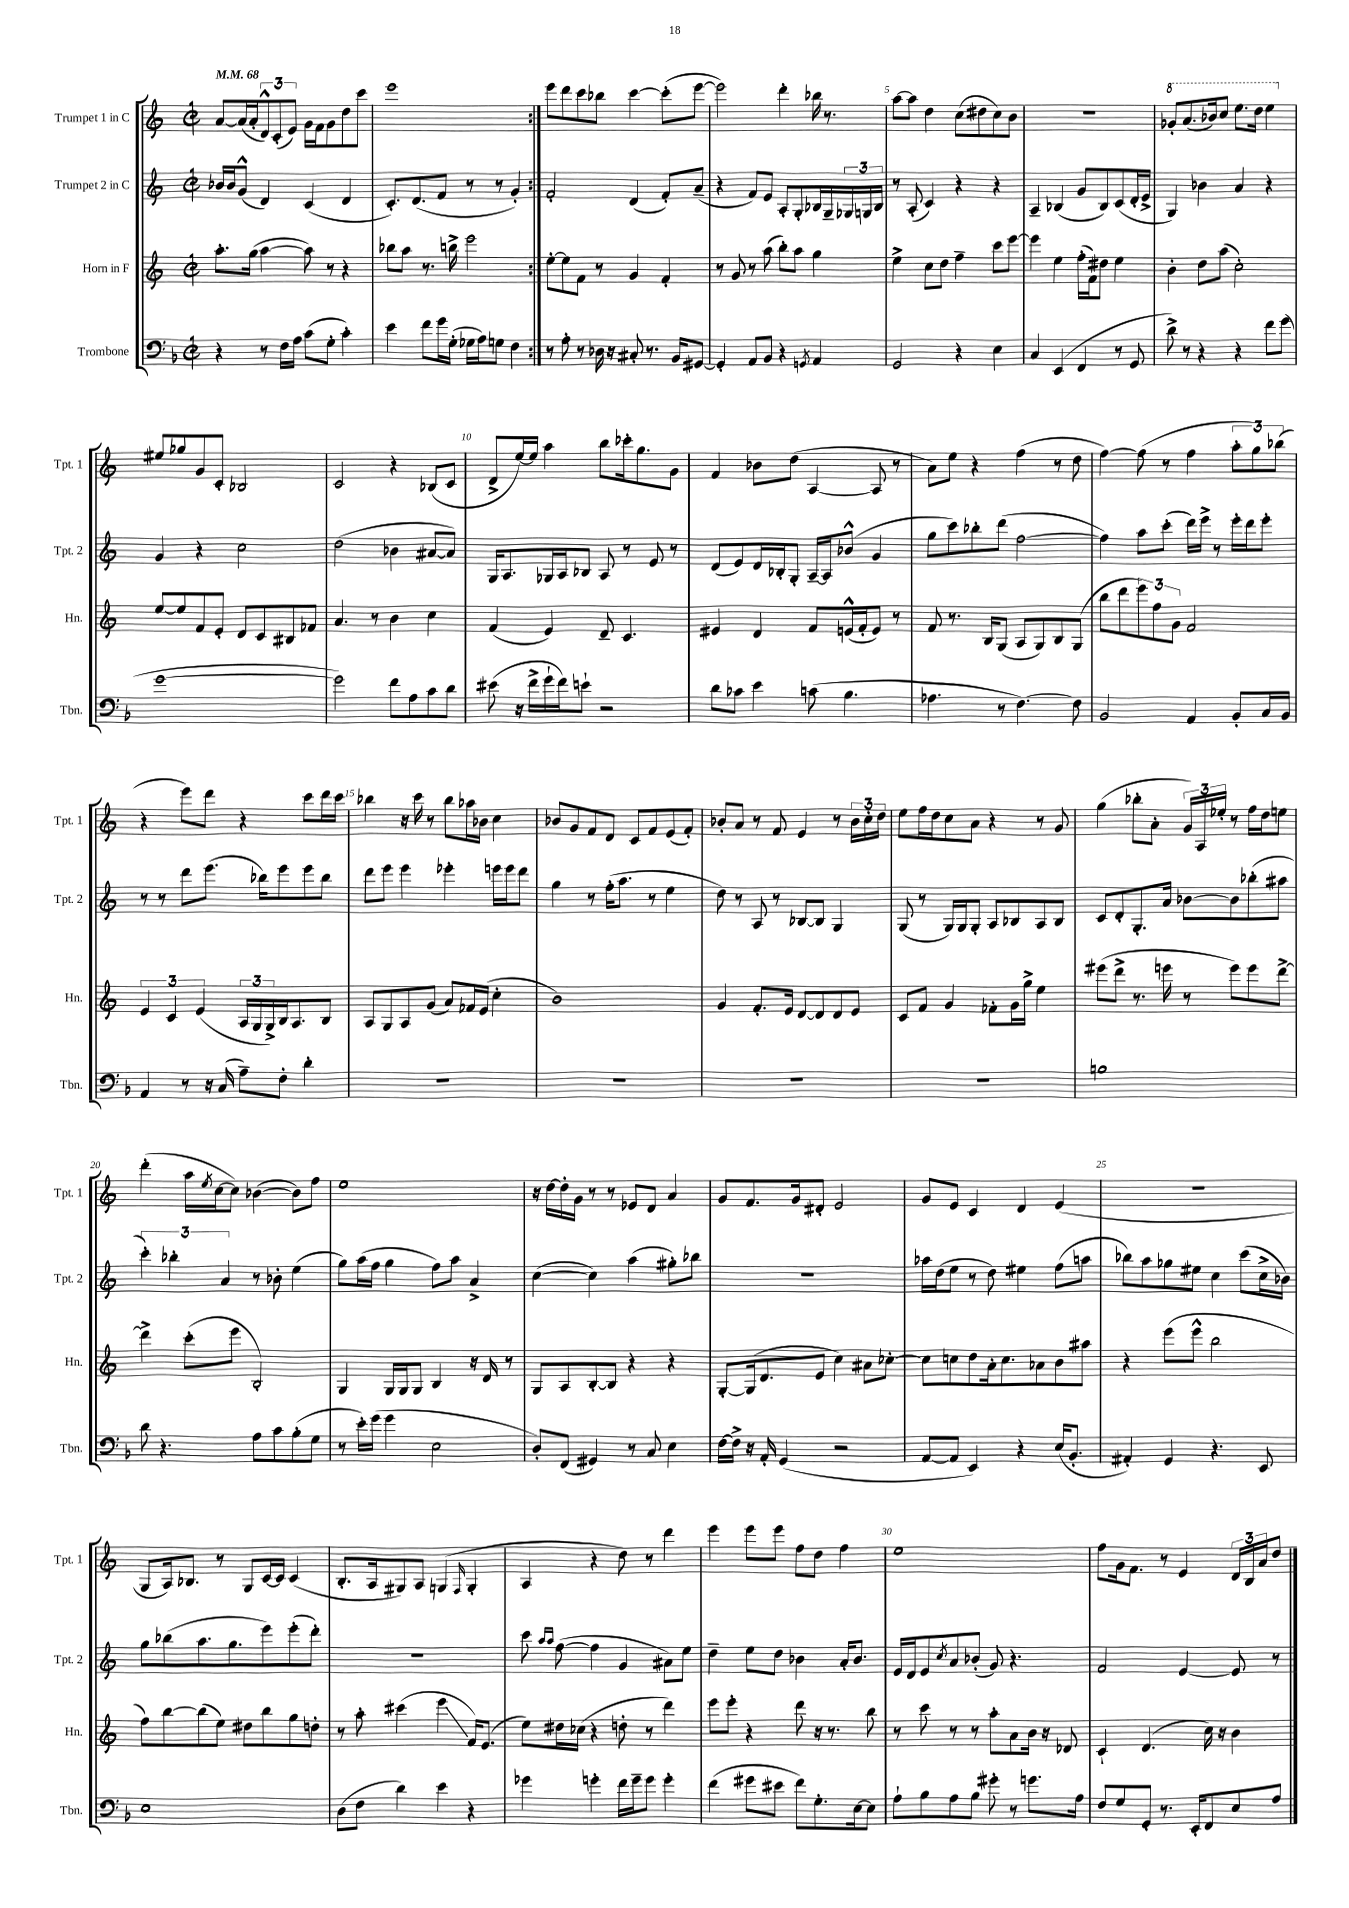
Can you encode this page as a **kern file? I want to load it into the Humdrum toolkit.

**kern	**kern	**kern	**kern
*staff4	*staff3	*staff2	*staff1
*clefF4	*clefG2	*clefG2	*clefG2
*k[b-]	*k[]	*k[]	*k[]
*M2/2	*M2/2	*M2/2	*M2/2
*met(c|)	*met(c|)	*met(c|)	*met(c|)
*MM68	*MM68	*MM68	*MM68
4r	8.aa'	16b-	[8a
.	.	16b-	.
.	.	(8g^^	(16a]
.	(16gg	.	16a'
8r	[4aa	4d)	12d^^)
.	.	.	(12c'
16F	.	.	.
.	.	.	12e)
16A	.	.	.
(8c	8aa])	(4c	16g
.	.	.	16f
8G'	8r	.	8g
4c')	4r	4d	8dd
.	.	.	8ccc
=	=	=	=
4e	8bb-	8.c')	1eee
.	8aa	.	.
.	.	(8.d	.
8f	8.r	.	.
16g	.	8f	.
(16G'	16bb^	.	.
16G-	2eee	8r	.
16A)	.	.	.
8G	.	8r	.
4F	.	4g')	.
=:|!	=:|!	=:|!	=:|!
8r	[8ee'	2f'	8eee
8A'	8ee]	.	8ddd
8r	8f	.	8ccc
16D-	8r	.	8bb-
16r	.	.	.
8C#'	4g	(4d	[4ccc
8.r	.	.	.
.	4f'	8f')	(8ccc']
16BB-	.	.	.
[8GG#	.	(8a~	[8eee
=	=	=	=
4GG#']	8r	4r	2eee])
.	8g	.	.
8AA	8r	8f)	.
8BB-	(8aa	8e	.
4r	8bb')	8A'	4ddd'
.	8aa	8G'	.
8qGG	.	.	.
4AA	4gg	16B-	16bb-
.	.	16G~	8.r
.	.	24G-	.
.	.	24G	.
.	.	24B-	.
=	=	=	=
2GG	4ee^	8r	[8aa
.	.	(8A'	8aa]
.	8cc	4c)	4dd
.	8dd	.	.
4r	4ff~	4r	(8cc
.	.	.	8dd#
4E	8ccc	4r	8cc)
.	[8eee	.	8b
=	=	=	=
4C	4eee]	4A~	1r
(4EE	4ee	(4B-	.
4FF	(16ff'	8g	.
.	16f)	.	.
.	8dd#	8B-)	.
8r	4ee	(8c	.
8GG	.	16d'	.
.	.	16e^	.
=	=	=	=
8d^)	4b'	4G)	8gg-'
8r	.	.	(8.aa
4r	8dd	4b-	.
.	.	.	16bb-)
.	(8aa	.	8ccc
4r	2cc')	4a	8.eee
.	.	.	16ddd
8f	.	4r	4eee
(8g	.	.	.
=	=	=	=
[1g	[8ee	4g	8ee#
.	8ee]	.	8gg-
.	8f	4r	8g
.	8e'	.	8c'
.	8d	2cc	2B-
.	8c	.	.
.	8B#	.	.
.	8f-	.	.
=	=	=	=
2g])	4.a	(2dd	2c
.	8r	.	.
8f	4b	4b-	4r
8A	.	.	.
8c	4cc	[8a#	(8B-
8d	.	8a#])	8c
=	=	=	=
(8e#	(4f	16G	8d^
.	.	8.A	.
16r	.	.	[16ee)
16f^	.	.	16ee]
16g`	4e)	16G-	4aa
16f)	.	16A	.
8e`	.	8B-	.
2r	8d~	8A	8bb
.	4.c	8r	16ccc-'
.	.	.	8.gg
.	.	8e	.
.	.	8r	8g
=	=	=	=
8d	4e#	(8d	4f
8c-	.	8e)	.
4e	4d	16d	8b-
.	.	16B-'	.
.	.	8G'	(8dd
(8c	8f	[16A~	[4A
.	.	16A]	.
4.B-	(16e^^	(8b-^^	.
.	16f'	.	.
.	8e)	4g	8A]
.	8r	.	8r
=	=	=	=
4.A-	8f	8gg	8a)
.	8.r	8ccc)	8ee
.	.	8bb-'	4r
.	16B	.	.
8r	(8G	(8ddd	.
[4.F)	8A	[2ff	(4ff
.	8G)	.	.
.	8B	.	8r
8F]	(8G	.	8dd
=	=	=	=
2BB-	8bb	4ff])	[4ff)
.	8ddd	.	.
.	12eee)	8aa	(8ff]
.	12ff	.	.
.	.	(8ccc'	8r
.	12g	.	.
4AA	2f	16ddd)	4ff
.	.	16eee^	.
.	.	8r	.
8BB-'	.	16eee'	12aa'
.	.	16ddd	.
.	.	.	12gg)
16C	.	8eee'	.
.	.	.	(12bb-
16BB-	.	.	.
=	=	=	=
4AA	6e	8r	4r
.	.	8r	.
.	6c	.	.
8r	.	8ddd	8eee)
.	(6e	.	.
16r	.	(8.eee	8ddd
(16C	.	.	.
8A~)	24A	.	4r
.	24G	.	.
.	.	16bb-)	.
.	24G^)	.	.
8F'	16B	8eee	.
.	8.A	.	.
4d'	.	8eee	8ccc
.	8B	8bb-	16ddd
.	.	.	16ccc
=	=	=	=
1r	8A	8ddd	4bb-
.	8G	8eee	.
.	8A	4eee	16r
.	.	.	16ccc
.	(8g	.	8r
.	8a)	4eee-'	8bb-
.	16f-	.	16aa-
.	(16e	.	16b-
.	4cc'	16eee	4cc
.	.	16eee	.
.	.	8ddd	.
=	=	=	=
1r	1b)	4gg	8b-
.	.	.	8g
.	.	8r	8f
.	.	(16ff'	8d
.	.	8.aa	.
.	.	.	8c
.	.	8r	8f
.	.	4ee	(8e
.	.	.	8f')
=	=	=	=
1r	4g	8dd)	8b-'
.	.	8r	8a
.	8.f'	8A	8r
.	.	8r	8f
.	16e	.	.
.	[8d	[8B-	4e
.	8d]	8B-]	.
.	8d	4G	8r
.	8e	.	24b-
.	.	.	24cc'
.	.	.	24dd
=	=	=	=
1r	8c	(8G	8ee
.	8f	8r	16ff
.	.	.	16dd
.	4g	16G)	8cc
.	.	16G	.
.	.	8G'	8a
.	8f-'	8A	4r
.	16g	8B-	.
.	16gg^	.	.
.	4ee	8A	8r
.	.	8B-	8g
=	=	=	=
1B	(8eee#	8c	(4gg
.	8ddd^	8d'	.
.	8.r	8.G'	8bb-'
.	.	.	8a'
.	16eee	16a	.
.	8r	[8b-	24g)
.	.	.	24A
.	.	.	24ee-'
.	8eee)	8b-]	8r
.	8eee	(8bb-'	16ff
.	.	.	16dd
.	[8ddd^	8aa#	8ee
=	=	=	=
8d	4ddd^]	6ccc')	(4ddd'
4.r	.	.	.
.	.	6bb-'	.
.	(8ccc'	.	16aa
.	.	.	8qee
.	.	.	[16cc
.	.	6a	.
.	8eee	.	8cc])
8A	2B')	8r	([4b-
8c	.	8b-'	.
(8B-'	.	(4ee	8b-])
8G	.	.	8ff
=	=	=	=
8r	4G	8gg)	1ee
16e')	.	(16aa	.
(16g	.	16ff	.
4g	16G	4gg	.
.	16G	.	.
.	8G	.	.
2E	4B	8ff)	.
.	.	8aa	.
.	16r	4a^	.
.	16d	.	.
.	8r	.	.
=	=	=	=
8D')	8G	([4cc	16r
.	.	.	[16dd
(8FF	8A	.	16dd']
.	.	.	16g
4GG#)	[8B'	4cc])	8r
.	8B]	.	8r
8r	4r	(4aa	8e-
8C	.	.	8d
4E	4r	8gg#')	4a
.	.	8bb-	.
=	=	=	=
[16F	[8G'	1r	8g
16F^]	.	.	.
16r	(16G]	.	8.f
16AA'	8.d	.	.
(4GG	.	.	.
.	.	.	16g
.	8e	.	8d#'
2r	4cc)	.	2e
.	8a#	.	.
.	[8cc-'	.	.
=	=	=	=
[8AA	8cc-]	16aa-	8g
.	.	(16dd	.
8AA]	8cc	8ee	8e
4EE)	8dd	8r	4c
.	16a'	8dd)	.
.	8.cc	.	.
4r	.	4ee#	4d
.	8a-	.	.
(16E	8b	(8ff	(4e
8.BB-'	.	.	.
.	8aa#	8aa	.
=	=	=	=
4AA#')	4r	8bb-)	1r
.	.	8aa	.
4GG	(8eee	8gg-	.
.	8eee^^	8ee#	.
4.r	2bb	4cc	.
.	.	(8ccc	.
8EE	.	16cc^	.
.	.	16b-)	.
=	=	=	=
1E	8ff)	8gg	8G
.	[8bb	(8bb-	16A)
.	.	.	8.B-
.	(8bb]	8.aa	.
.	8ee)	.	8r
.	.	8.gg	.
.	8dd#	.	8G
.	8bb	8eee)	[16c
.	.	.	16c]
.	8gg	(8eee'	(4c
.	8dd'	8ddd')	.
=	=	=	=
(8D	8r	1r	8.B'
8F	8aa'	.	.
.	.	.	16A
4d)	(4ccc#	.	8G#)
.	.	.	8A
4e	4eee	.	(4G
.	.	.	16qqF
4r	16f)	.	4G'
.	(8.e	.	.
=	=	=	=
4g-	8ee)	8ccc	4A
.	.	16qqaa	.
.	.	16qqaa	.
.	16dd#	([8ff	.
.	(16cc-	.	.
4g'	4r	4ff]	4r
16f	8dd'	4g	8dd)
16g~	.	.	.
8g	8r	.	8r
4g'	4ddd)	8a#)	4ddd
.	.	8ee	.
=	=	=	=
(4f	8eee	4dd~	4eee
.	8eee'	.	.
8g#	4r	8ee	8eee
8e#	.	8dd	8eee
8f)	8ddd	4b-	8ff
8.G'	16r	.	8dd
.	8.r	.	.
.	.	16a'	4ff
[16E	.	8.b-	.
8E]	8bb	.	.
=	=	=	=
8A`	8r	16e	1ee
.	.	16d	.
8B-	8ccc	8e	.
.	.	8qcc	.
8A	8r	8a	.
8B-	8r	(8b-'	.
8g#'	8aa'	8g)	.
8r	8a	4.r	.
8.g	16b	.	.
.	16r	.	.
.	8d-	.	.
16A	.	.	.
=	=	=	=
8F	4c`	2f	8ff
8G	.	.	16g
.	.	.	8.f
8GG'	(4.d	.	.
8.r	.	.	8r
.	.	[4e	4e
16EE'	.	.	.
8FF	16cc)	.	.
.	16r	.	.
8E	4b	8e]	24d
.	.	.	24B
.	.	.	24a
8A	.	8r	8dd
==	==	==	==
*-	*-	*-	*-
